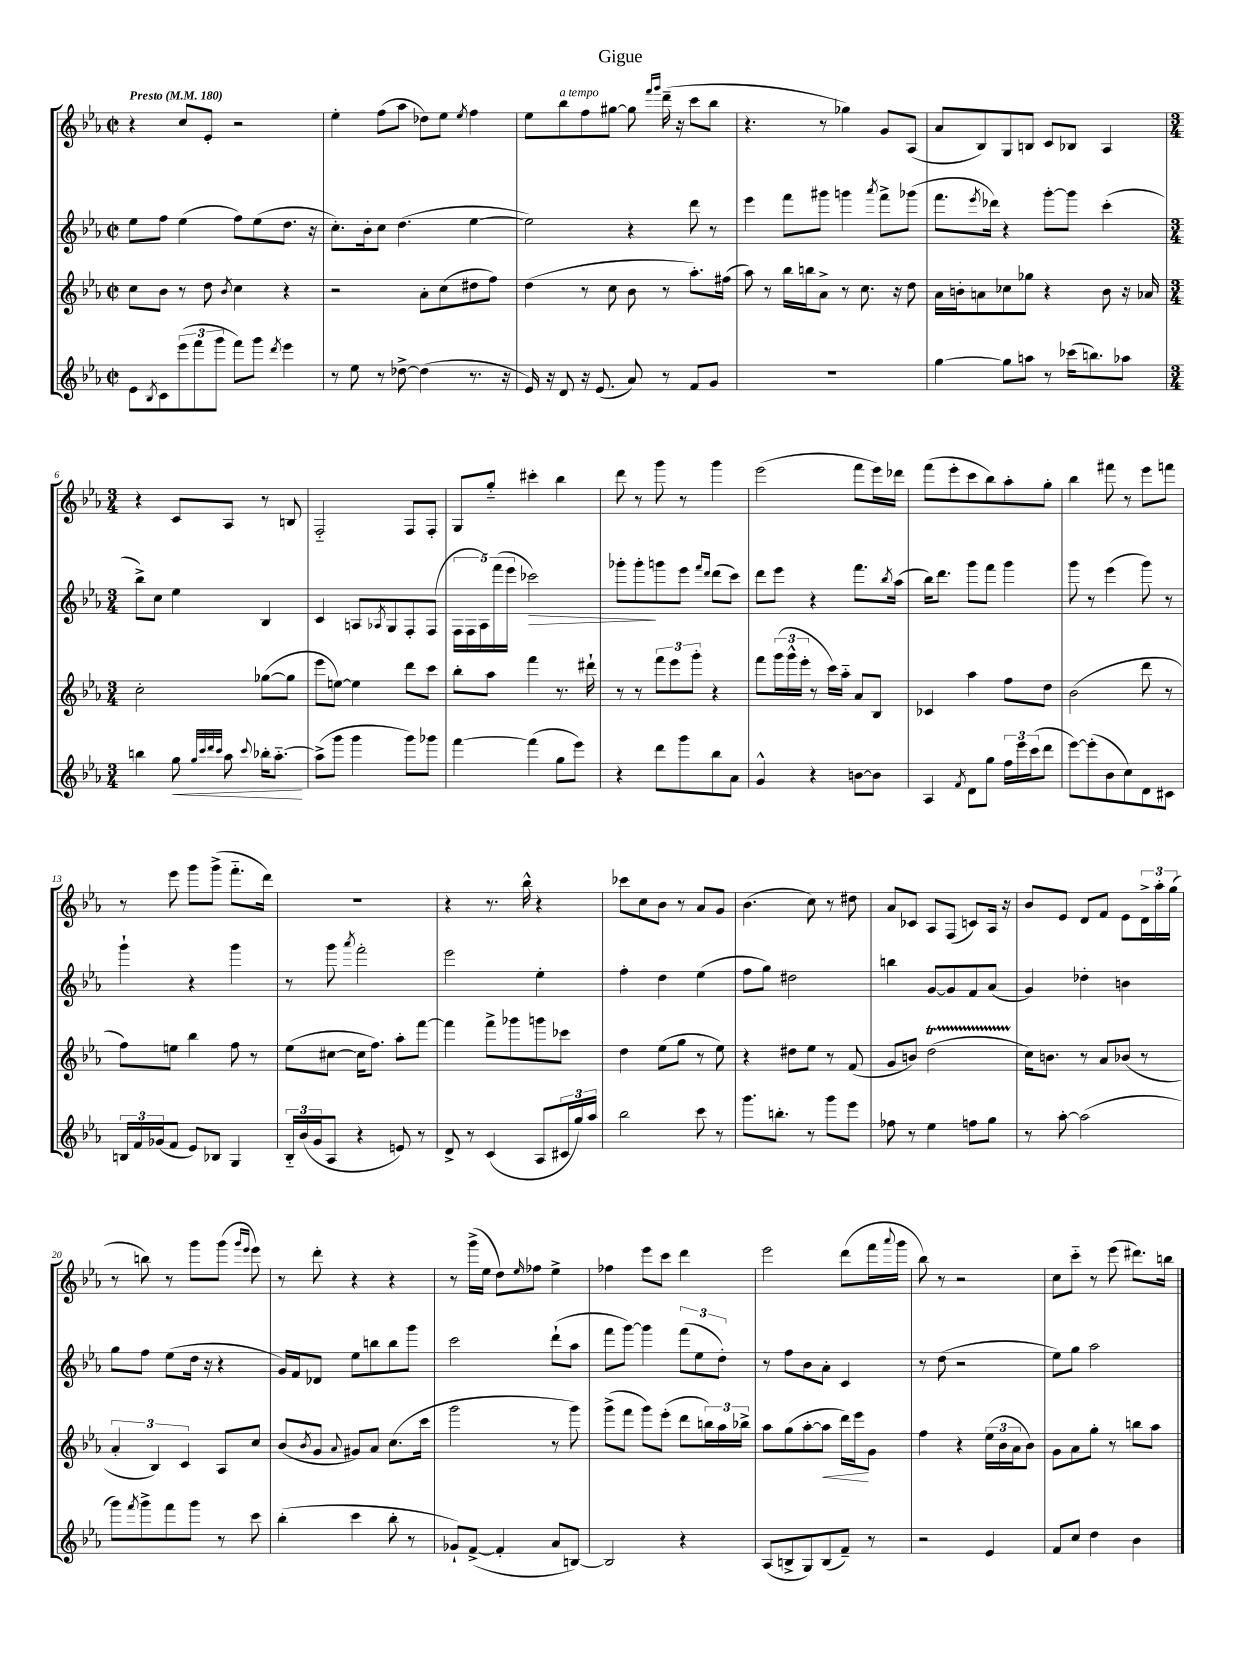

**kern	**kern	**kern	**kern
*staff4	*staff3	*staff2	*staff1
*clefG2	*clefG2	*clefG2	*clefG2
*k[b-e-a-]	*k[b-e-a-]	*k[b-e-a-]	*k[b-e-a-]
*M2/2	*M2/2	*M2/2	*M2/2
*met(c|)	*met(c|)	*met(c|)	*met(c|)
*MM180	*MM180	*MM180	*MM180
8e-\L	8cc\L	8ee-\L	4r
8qB-/	.	.	.
8c\	8b-\J	8ff\J	.
(12eee-\	8r	(4ee-\	8cc/L
12fff\	.	.	.
.	8dd\	.	8e-'/J
12ggg\J	.	.	.
.	8qb-/	.	.
8fff\L)	4cc\	8ff\L)	2r
8ggg\J	.	(8ee-\	.
8qddd/	.	.	.
4eee-\	4r	8.dd\J	.
.	.	16r	.
=	=	=	=
8r	2r	8.cc'\L)	4ee-'\
8ee-\	.	.	.
.	.	16b-'\k	.
8r	.	8cc\J	(8ff\L
[8dd-^\	.	(4.dd\	8aa-\J
(4dd-\]	8a-'\L	.	8dd-\L)
.	(8cc\	.	8ee-\J
.	.	.	8qee-/
8.r	8dd#\	[4ee-\	4ff\
.	8ff\J)	.	.
16r	.	.	.
=	=	=	=
16e-/)	(4dd\	2ee-\])	8ee-\L
16r	.	.	.
8d/	.	.	8bb-\
16r	8r	.	8ff\
(8.e-/	.	.	.
.	8cc\	.	[8gg#\J
8a-/)	8b-\	4r	8gg#\]
.	.	.	16qqfff/LL
.	.	.	16qqggg/JJ
8r	8r	.	(16ddd~\
.	.	.	16r
8f/L	8.aa-'\L)	8ddd\	8ccc\L
8g/J	.	8r	8bb-\J
.	(16ff#\Jk	.	.
=	=	=	=
1r	8aa-\)	4eee-\	4.r
.	8r	.	.
.	16bb-\LL	8fff\L	.
.	16bb\J	.	.
.	8a-^\J	8ggg#\J	8r
.	8r	4ggg\	4gg-\)
.	8.cc\	.	.
.	.	8qaaa-/	.
.	.	8fff^\L	8g/L
.	16r	.	.
.	8dd\	(8ggg-\J	(8A-/J
=	=	=	=
[4gg\	16a-\LL	8.fff\L	8a-/L
.	16b'\J	.	.
.	8a\	.	8B-/)
.	.	8qeee-/	.
.	.	16ddd-\Jk)	.
8gg\]L	8cc-\	4r	8G/
8aa\J	8gg-\J	.	8B/J
8r	4r	[8ggg'\L	8c/L
(16ccc-\LK	.	8ggg\]J	8B-/J
8.bb\)	.	.	.
.	8b\	(4ccc'\	4A-/
8aa-\J	16r	.	.
.	16a-/	.	.
=	=	=	=
*M3/4	*M3/4	*M3/4	*M3/4
4bb\	2cc'\	8bb-^\L)	4r
.	.	8cc\J	.
8gg\	.	4ee-\	8c/L
32qqgg/LLL	.	.	.
32qqccc/	.	.	.
32qqddd/	.	.	.
32qqccc/JJJ	.	.	.
8aa-\	.	.	8A-/J
8qqccc/	.	.	.
16bb-'\LK	([8gg-\L	4B-/	8r
[8.aa-'~\J	.	.	.
.	8gg-\]J	.	8B/
=	=	=	=
(8aa-^\]L	8eee-\L	4c/	2F'~/
8ggg\J	[8ee\J)	.	.
4ggg\	4ee\]	8A/L	.
.	.	8qA-/	.
.	.	8G/	.
8ggg\L)	8ddd\L	8F'/	8F/L
8ggg-\J	8ccc\J	(8F/J	8F'/J
=	=	=	=
[4fff\	8bb-'\L	20F\LL	8G/L
.	.	20F\	.
.	.	20A-\)	.
.	8aa-\J	.	8gg'~/J
.	.	(20fff\	.
.	.	20eee-\JJ	.
(4fff\]	4fff\	2ccc-\)	4ccc#'\
8gg\L	8.r	.	4bb-\
8eee-\J)	.	.	.
.	16ddd#`\	.	.
=	=	=	=
4r	8r	8ggg-'\L	8ddd\
.	8r	8ggg-'\	8r
8ddd\L	12fff\L	8ggg\	8ggg\
.	12eee-\	.	.
8ggg\	.	8eee-\J	8r
.	12ggg'\J	.	.
.	.	16qqfff/LL	.
.	.	16qqddd/JJ	.
8bb-\	4r	(8ddd\L	4ggg\
8a-\J	.	8ccc\J)	.
=	=	=	=
4g^^/	8fff\L	8ddd\L	(2eee-\
.	(24ggg\L	8eee-\J	.
.	24ggg^^\	.	.
.	24eee-'\JJ	.	.
4r	8r	4r	.
.	16ccc\LL)	.	.
.	16aa-'~\JJ	.	.
[8b\L	8a-/L	8.fff\L	8fff\L
8b\]J	8B-/J	.	16eee-\L)
.	.	8qbb-/	.
.	.	(16aa-\Jk	16ddd-\JJ
=	=	=	=
4A-/	4c-/	16bb-\LK)	(8fff\L
.	.	8.ddd\J	.
.	.	.	8eee-'\
8qf/	.	.	.
8d\L	4aa-\	8ggg\L	8ccc\
8gg\J	.	8fff\J	8bb-\)
24ff\LL	8ff\L	4ggg\	8aa-'\
24eee-\	.	.	.
(24ccc\J	.	.	.
8ddd\J	8dd\J	.	8gg'\J
=	=	=	=
[8eee-\L)	(2b-\	8ggg\	4bb-\
(8eee-'\]	.	8r	.
8b-\	.	(4eee-\	8fff#\
8cc\)	.	.	8r
8d\	8ddd\	8ggg\)	8eee-\L
8c#\J	8r	8r	8fff\J
=	=	=	=
24B/LL	8ff\L)	4ggg`\	8r
24f/	.	.	.
(24g-/J	.	.	.
8f/J	8ee\J	.	8eee-\
8e-/L)	4bb-\	4r	8ggg\L
8B-/J	.	.	(8ggg^\J
4G/	8ff\	4ggg\	8.fff'~\L
.	8r	.	.
.	.	.	16ddd\Jk)
=	=	=	=
24B-'~/LL	(8ee-\L	8r	2.r
(24b-/	.	.	.
24g/J	.	.	.
8A-/J	[8cc#\J	8ggg\	.
.	.	8qaaa-/	.
4r	16cc#\]LK	2fff'\	.
.	8.ff\J)	.	.
8e/)	8aa-'\L	.	.
8r	[8fff\J	.	.
=	=	=	=
8d^/	4fff\]	2eee-\	4r
8r	.	.	.
(4c/	8fff^\L	.	8.r
.	8ggg-\	.	.
.	.	.	16bb-^^\
8A-/L	8ggg\	4ee-'\	4r
24c#/L	8ccc-\J	.	.
24gg/)	.	.	.
24aa-/JJ	.	.	.
=	=	=	=
2bb-\	4dd\	4ff'\	8ccc-\L
.	.	.	8cc\
.	(8ee-\L	4dd\	8b-\J
.	8gg\J	.	8r
8ccc\	8r	(4ee-\	8a-/L
8r	8ee-\)	.	8g/J
=	=	=	=
8.ggg\L	4r	8ff\L	(4.b-\
.	.	8gg\J)	.
8.bb'\J	.	.	.
.	8dd#\L	2dd#\	.
8r	8ee-\J	.	8cc\)
8ggg\L	8r	.	8r
8eee-\J	(8f/	.	8dd#\
=	=	=	=
8ff-\	8g/L	4bb\	8a-/L
8r	8b/J)	.	8c-/J
4ee-\	(2dd\	[8g/L	8A-/L
.	.	8g/]	(8F/J
8ff\L	.	8f/	8c/L)
8gg\J	.	(8a-/J	16A-/Jk
.	.	.	16r
=	=	=	=
8r	16cc\LK)	4g/)	8b-/L
.	8.b\J	.	.
[8aa-'\	.	.	8e-/J
(2aa-\]	8r	4dd-'\	8d/L
.	8a-/L	.	8f/J
.	(8b-/J	4b\	8e-\L
.	8r	.	24d^\L
.	.	.	24aa-'\
.	.	.	(24gg\JJ
=	=	=	=
8ggg\L)	6a-'/	8gg\L	8r
8qfff/	.	.	.
8ggg^\	.	8ff\J	8bb\)
.	6B-/)	.	.
8fff\	.	(8ee-\L	8r
.	6c/	.	.
8ggg\J	.	16dd\Jk	8ggg\L
.	.	16r	.
8r	8A-/L	4r	(8ggg\J
.	.	.	16qqggg/LL
.	.	.	16qqeee-/JJ
8ccc\	8cc/J	.	8eee-\)
=	=	=	=
(4bb-'\	(8b-/L	16g/LL)	8r
.	.	16f/J	.
.	8qb-/	.	.
.	8g/J	8d-/J	8ddd'\
.	8qqa-/	.	.
4ccc\	8g#/L)	8ee-\L	4r
.	8a-/J	8bb\	.
8bb-'\	(8.cc\L	8bb\	4r
8r	.	8ggg\J	.
.	16ccc\Jk	.	.
=	=	=	=
8g-`/L)	2ggg\	2ccc\	8r
([8f^/J	.	.	(16ggg^\LL
.	.	.	16ee-\JJ
4f'/]	.	.	8dd\L)
.	.	.	16qqee-/
.	.	.	8ff-\J
8a-/L	8r	(8ddd`\L	4ee-^\
[8B/J)	8ggg\)	8aa-\J	.
=	=	=	=
2B/]	(8ggg^\L	8fff\L	4ff-\
.	8fff\J	[8ggg\J)	.
.	8ggg\L)	4ggg\]	8eee-\L
.	(8eee-'\J	.	8ccc\J
4r	8ddd\L	(12fff\L	4ddd\
.	.	12ee-\	.
.	24bb\L)	.	.
.	24aa-\	12dd'\J)	.
.	24bb-^\JJ	.	.
=	=	=	=
(8A-/L	8aa-\L	8r	2eee-\
8B^/	(8gg\	8ff\L	.
8G/)	[8aa-'\	8b-\	.
(8B/	8aa-\]J	8a-'\J	.
8f~/J)	16ddd\LL)	4c/	(8ddd\L
.	16eee-\J	.	.
8r	8g\J	.	16fff\L
.	.	.	8qqaaa-/
.	.	.	16ggg\JJ
=	=	=	=
2r	4ff\	8r	8bb-\)
.	.	(8dd\	8r
.	4r	2r	2r
4e-/	(24ee-\LL	.	.
.	24b-\	.	.
.	24a-\J	.	.
.	8b-\J)	.	.
=	=	=	=
8f/L	8g\L	8ee-\L)	8cc\L
8cc/J	8a-\	8gg\J	8ccc'~\J
4dd\	8gg'\J	2aa-\	8r
.	8r	.	(8eee-\
4b-\	8bb\L	.	8.ddd#\L)
.	8aa-\J	.	.
.	.	.	16bb\Jk
==	==	==	==
*-	*-	*-	*-
